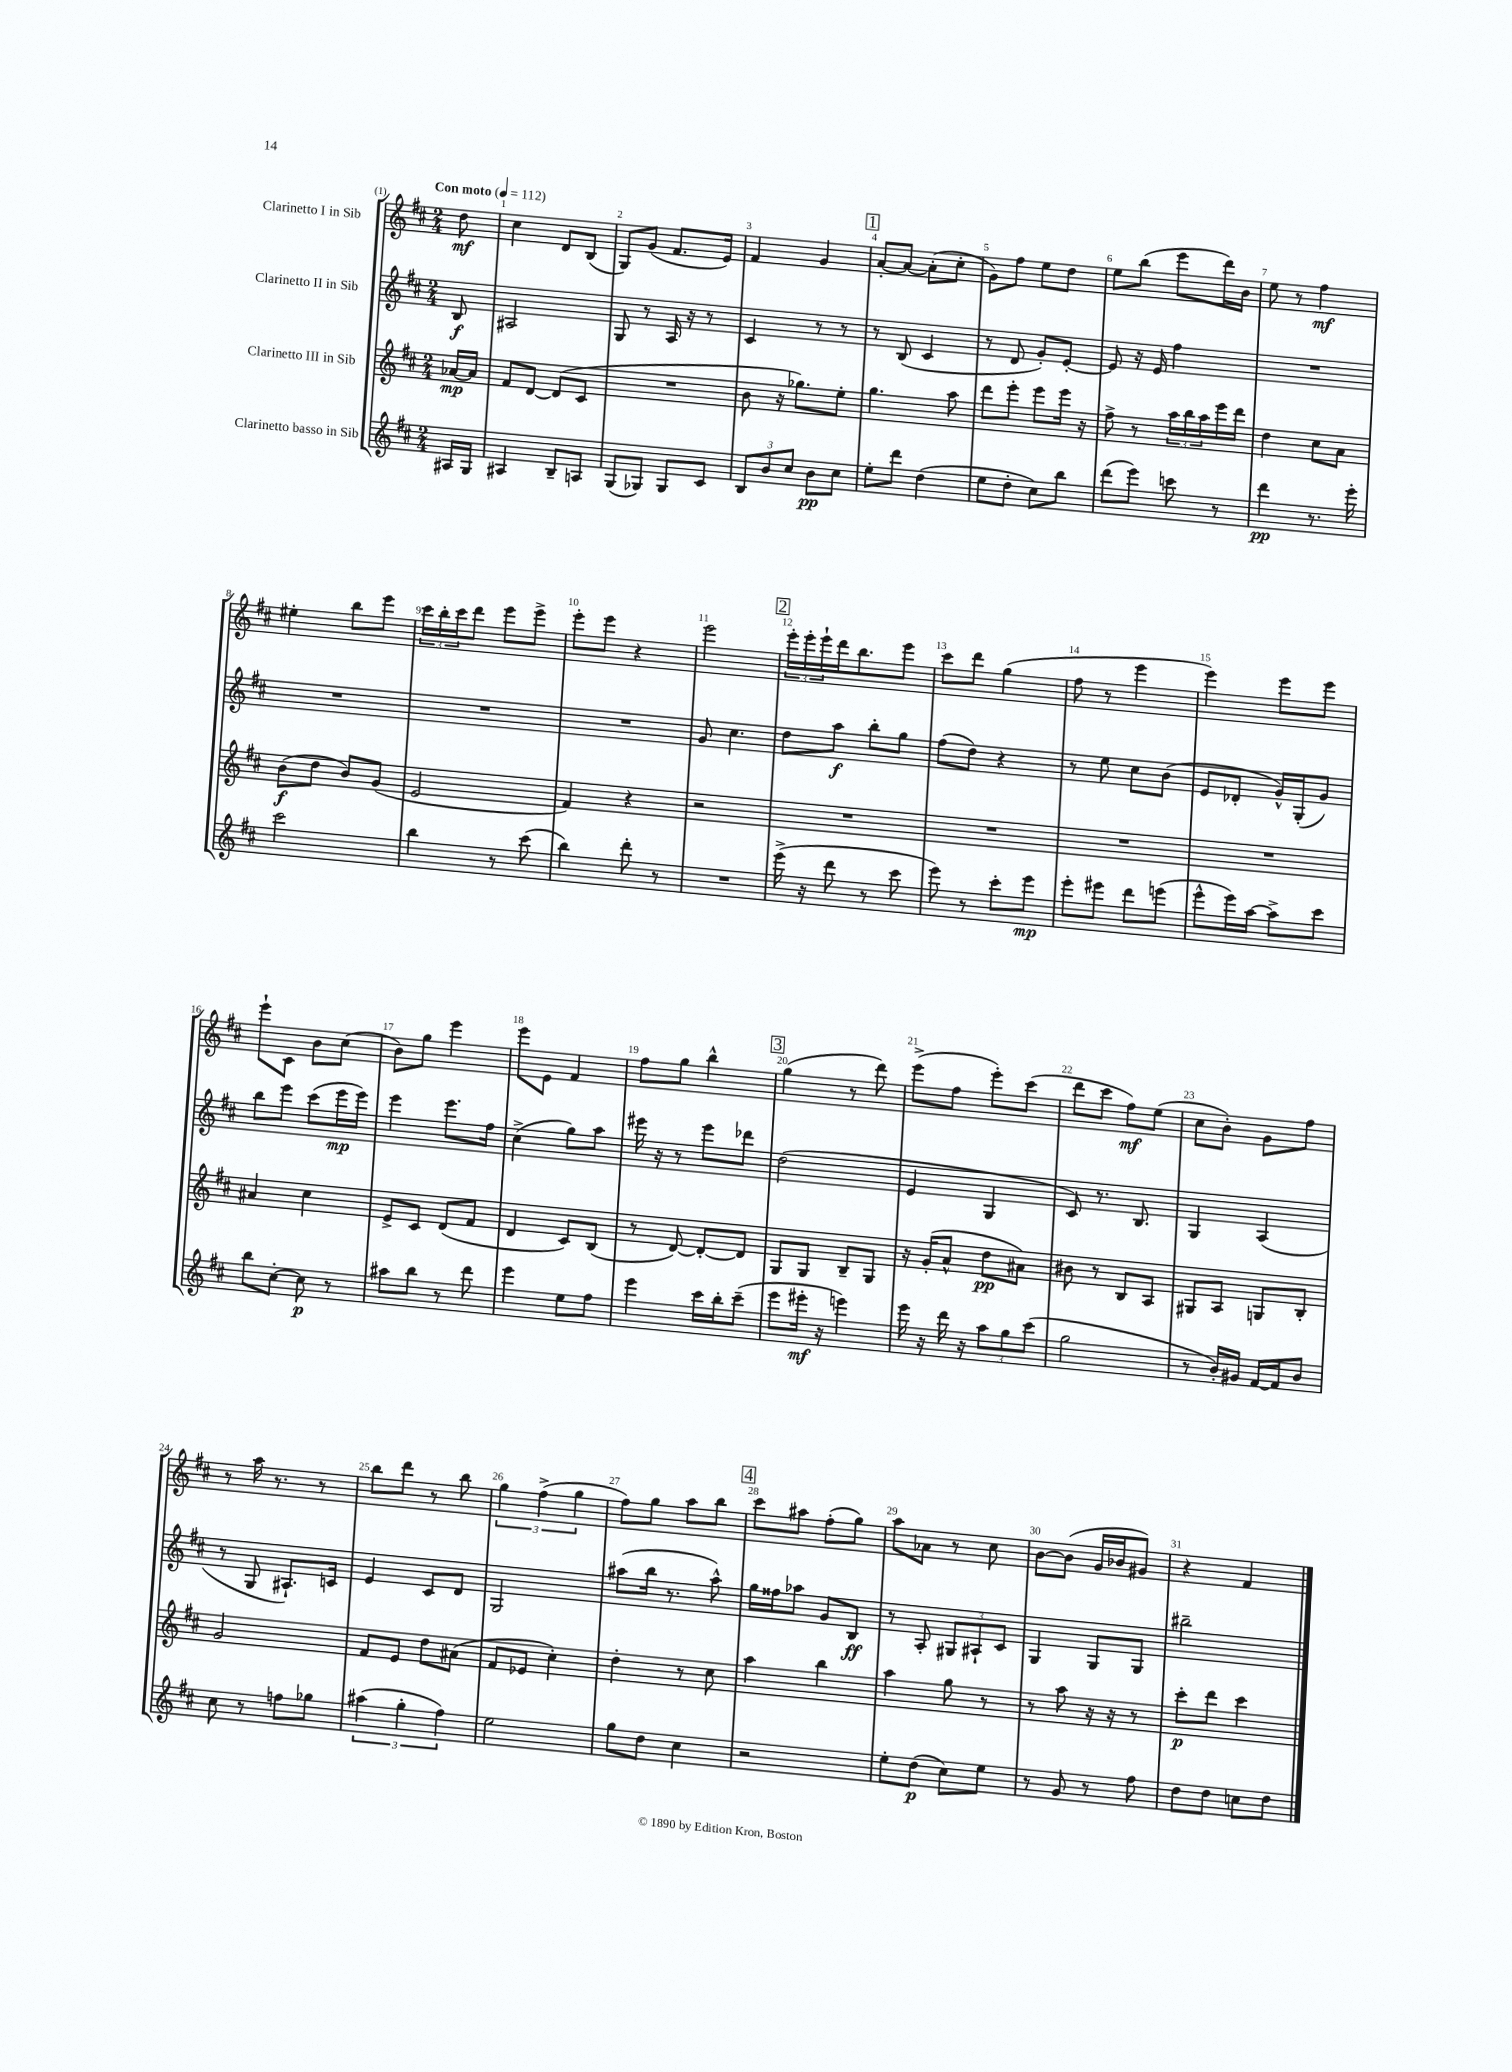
<<
\new StaffGroup <<
\new Staff = "s0" \with { instrumentName = "Clarinetto I in Sib" } {
    \clef treble \key d \major \numericTimeSignature \time 2/4 \partial 8 \tempo "Con moto" 4 = 112
    d''8\mf |
    cis''4 d'8 b8( |
    g8) g'8( fis'8. e'16) |
    fis'4 g'4 |
    \mark \markup { \box "1" } a'8~-. a'8~ a'8-.( cis''8-. |
    g'8) fis''8 e''8 d''8 |
    e''8 b''8( e'''8 d'''16) b'16 |
    e''8 r8 fis''4\mf |
    eis''4-. b''8 e'''8 |
    \tuplet 3/2 { cis'''16 b''16-. cis'''16 } d'''8 e'''8 e'''8-> |
    e'''8-. e'''8 r4 |
    e'''2 |
    \mark \markup { \box "2" } \tuplet 3/2 { e'''16-. e'''16-. e'''16-! } d'''16 b''8. e'''8 |
    cis'''8 d'''8 g''4( |
    fis''8 r8 e'''4 |
    e'''4) e'''8 e'''8 |
    e'''8-! cis'8 b'8 cis''8( |
    b'8) g''8 e'''4 |
    e'''8 e'8 fis'4 |
    fis''8 g''8 b''4-^ |
    \mark \markup { \box "3" } g''4( r8 d'''8) |
    e'''8->( fis''8 e'''8-.) cis'''8( |
    d'''8 cis'''8 fis''8\mf) e''8( |
    cis''8 b'8-.) g'8 fis''8 |
    r8 a''16 r8. r8 |
    b''8 d'''8 r8 b''8 |
    \tuplet 3/2 { g''4 fis''4->( g''4 } |
    fis''8) g''8 a''8 b''8 |
    \mark \markup { \box "4" } cis'''8 ais''8 fis''8-.( g''8) |
    a''8 aes'8 r8 cis''8 |
    b'8~ b'8( g'16 bes'16 gis'8) |
    r4 fis'4 \bar "|." |
}
\new Staff = "s1" \with { instrumentName = "Clarinetto II in Sib" } {
    \clef treble \key d \major \numericTimeSignature \time 2/4 \partial 8
    b8\f |
    ais2 |
    g8 r8 a16 r16 r8 |
    cis'4 r8 r8 |
    \mark \markup { \box "1" } r8 b8( cis'4 |
    r8 d'8 g'8-.) e'8~-. |
    e'8 r16 e'16 fis''4 |
    R2 |
    R2 |
    R2 |
    R2 |
    g'8 cis''4. |
    \mark \markup { \box "2" } d''8 a''8\f b''8-. g''8 |
    fis''8( d''8) r4 |
    r8 e''8 cis''8 b'8( |
    e'8 des'8-. g'16-^) g16-.( g'8) |
    b''8 e'''8 cis'''8( e'''16\mp e'''16) |
    e'''4 e'''8. fis''16 |
    cis''4->( g''8) a''8 |
    eis'''16 r16 r8 eis'''8 des'''8 |
    \mark \markup { \box "3" } d''2( |
    e'4 g4 |
    cis'8) r8. b8. |
    g4 a4( |
    r8 g8 ais8.-!) c'16 |
    e'4 cis'8 d'8 |
    g2 |
    ais''8( b''16 r8. ais''8-^) |
    \mark \markup { \box "4" } g''16 fisis''16 aes''8 g'8 b8\ff |
    r8 a8-. \tuplet 3/2 { gis8 ais8-! cis'8 } |
    g4 g8 g8 |
    bis''2-- \bar "|." |
}
\new Staff = "s2" \with { instrumentName = "Clarinetto III in Sib" } {
    \clef treble \key d \major \numericTimeSignature \time 2/4 \partial 8
    aes'16~\mp aes'16 |
    fis'8 d'8~ d'8( cis'8 |
    R2 |
    b'8 r16 ges''8.) e''8-. |
    \mark \markup { \box "1" } g''4. a''8 |
    d'''8 e'''8-. e'''8 e'''16 r16 |
    fis''8-> r8 \tuplet 3/2 { a''16 b''16 a''16 } e'''16 d'''16 |
    d''4 cis''8 a'8 |
    b'8\f( d''8 b'8) g'8( |
    e'2 |
    fis'4) r4 |
    r2 |
    \mark \markup { \box "2" } R2 |
    R2 |
    R2 |
    R2 |
    ais'4 cis''4 |
    e'8-> cis'8 d'8( fis'8 |
    d'4 cis'8) b8( |
    r8 d'8~) d'8~-. d'8 |
    \mark \markup { \box "3" } g8 g8 b8-- g8 |
    r16 g'16-.( a'8-^ d''8\pp ais'8) |
    bis'8 r8 b8 a8 |
    gis8 a8 g8 b8-. |
    g'2 |
    fis'8 e'8 d''8 ais'8( |
    fis'8 ees'8 cis''4-.) |
    d''4-. r8 cis''8 |
    \mark \markup { \box "4" } a''4 b''4 |
    a''4 g''8 r8 |
    r8 a''8 r16 r16 r8 |
    cis'''8-.\p d'''8 cis'''4 \bar "|." |
}
\new Staff = "s3" \with { instrumentName = "Clarinetto basso in Sib" } {
    \clef treble \key d \major \numericTimeSignature \time 2/4 \partial 8
    ais16 g16 |
    ais4 b8-- a8 |
    g8( ges8) ges8 cis'8 |
    \tuplet 3/2 { b8 b'8 cis''8 } b'8\pp cis''8 |
    \mark \markup { \box "1" } e''8-. d'''8 d''4( |
    e''8 d''8-. cis''8) b''8 |
    d'''8( e'''8) c'''8 r8 |
    d'''4\pp r8. e'''16-. |
    cis'''2 |
    b''4 r8 cis'''8( |
    b''4) d'''8-. r8 |
    R2 |
    \mark \markup { \box "2" } e'''16->( r16 d'''8 r8 cis'''8 |
    e'''8) r8 cis'''8-. e'''8\mp |
    e'''8-. eis'''8 d'''8 e'''8( |
    e'''8-^ e'''16) a''16~ a''8-> cis'''8 |
    b''8 cis''8~-. cis''8\p r8 |
    ais''8 b''8 r8 d'''8 |
    e'''4 e''8 fis''8 |
    e'''4 cis'''16 b''16-. cis'''8--( |
    \mark \markup { \box "3" } e'''8 eis'''16-.\mf r16 e'''4) |
    e'''16 r16 d'''16 r16 \tuplet 3/2 { a''8 g''8 cis'''8( } |
    g''2 |
    r8 b'16-.) gis'16 fis'16~ fis'16 b'8 |
    cis''8 r8 f''8 ges''8 |
    \tuplet 3/2 { ais''4( g''4-. fis''4) } |
    e''2 |
    g''8 d''8 cis''4 |
    \mark \markup { \box "4" } r2 |
    e''8-. d''8\p( cis''8) e''8 |
    r8 g'8 r8 fis''8 |
    d''8 d''8 c''8 d''8 \bar "|." |
}
>>
>>
\layout { \context { \Score \override BarNumber.break-visibility = ##(#f #t #t) barNumberVisibility = #all-bar-numbers-visible } }
